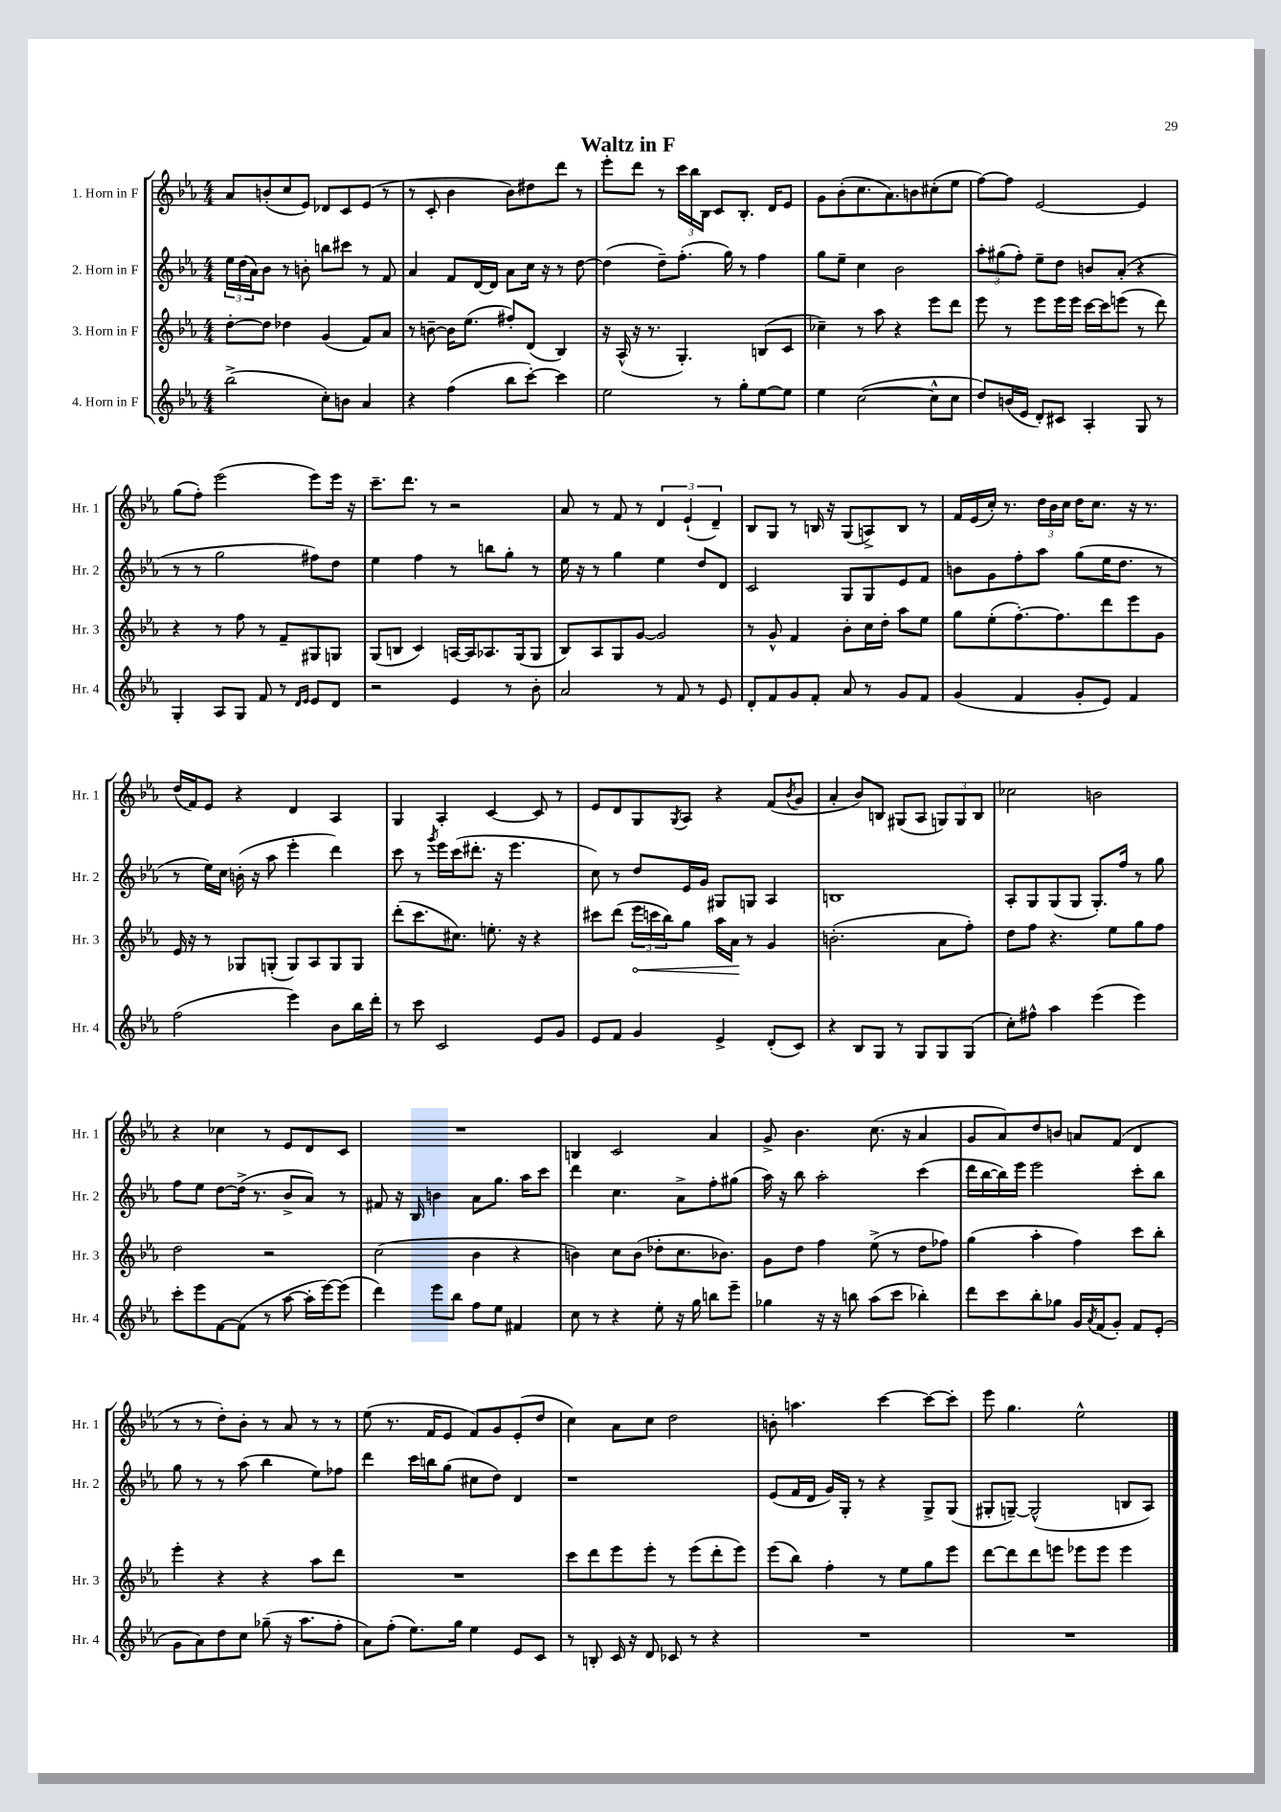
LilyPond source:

\header { title = "Waltz in F" }
<<
\new StaffGroup <<
\new Staff = "s0" \with { instrumentName = "1. Horn in F" shortInstrumentName = "Hr. 1" } {
    \clef treble \key ees \major \numericTimeSignature \time 4/4
    aes'8 b'8-.( c''8 ees'8) des'8 c'8 ees'8( r8 |
    r8 c'8-. bes'4 bes'8) dis''8 d'''8 r8 |
    ees'''8-. d'''8 r8 \tuplet 3/2 { c'''16 bes''16 bes16 } c'8 bes8.-. d'16 ees'8 |
    g'8 bes'8-.( c''8. aes'8.) b'8 cis''8-.( ees''8 |
    f''8~) f''8 ees'2~ ees'4 |
    g''8( f''8-.) ees'''2( ees'''8) ees'''16 r16 |
    c'''8.-- d'''8. r8 r2 |
    aes'8 r8 f'8 r8 \tuplet 3/2 { d'4 ees'4-!( d'4--) } |
    bes8 g8 r8 b16 r16 g8( a8->) b8 r8 |
    f'16 ees'16( c''16-.) r8. \tuplet 3/2 { d''16 bes'16 c''16 } d''16 c''8. r16 r8. |
    d''16( f'16) ees'8 r4 d'4 aes4 |
    g4 aes4-. c'4~ c'8 r8 |
    ees'8 d'8 g8 \acciaccatura { g8 } aes8 r4 f'8( \acciaccatura { bes'8 } g'8 |
    aes'4-. bes'8) b8 gis8( aes8 \tuplet 3/2 { g8) g8 b8 } |
    ces''2 b'2 |
    r4 ces''4 r8 ees'8 d'8 c'8 |
    R1 |
    b4 c'2 aes'4 |
    g'8-> bes'4. c''8.( r16 aes'4 |
    g'8 aes'8) d''8 b'8 a'8 f'8( d'4 |
    r8 r8 d''8-.) bes'8-. r8 aes'8 r8 r8 |
    ees''8( r8. f'16 ees'8 f'8) g'8 ees'8-.( d''8 |
    c''4) aes'8 c''8 d''2 |
    b'8-. a''4. c'''4~ c'''8~ c'''8-. |
    ees'''8 g''4. ees''2-^ \bar "|." |
}
\new Staff = "s1" \with { instrumentName = "2. Horn in F" shortInstrumentName = "Hr. 2" } {
    \clef treble \key ees \major \numericTimeSignature \time 4/4
    \tuplet 3/2 { ees''16 d''16( aes'16) } bes'8 r8 b'8-. b''8 cis'''8 r8 f'8 |
    aes'4 f'8 d'16~ d'16 aes'8 c''16 r16 r8 d''8~ |
    d''4( d''8--) f''8.-.( g''16) r8 f''4 |
    g''8 ees''8-- c''4 bes'2 |
    \tuplet 3/2 { aes''8-. gis''8( f''8-.) } ees''8-- d''8 b'8 aes'8-.( r4 |
    r8 r8 g''2 fis''8) d''8 |
    ees''4 f''4 r8 b''8 g''8-. r8 |
    ees''16 r16 r8 g''4 ees''4 d''8 d'8 |
    c'2 g8 g8 ees'8 f'8 |
    b'8 g'8 f''8-. aes''8 g''8( ees''16 d''8. r8 |
    r8 ees''16) c''16 b'16-.( r16 aes''8 ees'''4-. d'''4) |
    c'''8 r8 \acciaccatura { g'''8 } ees'''16 c'''16( dis'''8.-. r16 ees'''4. |
    c''8) r8 d''8 ees'16 g'16 gis8 g8 aes4 |
    b1 |
    aes8-. g8 g8( g8 g8.-.) f''16 r8 g''8 |
    f''8 ees''8 d''8~ d''16->( r8. bes'8-> aes'8) r8 |
    fis'8 r16 bes16 b'4 aes'8 g''8. aes''16 c'''8 |
    d'''4 c''4. aes'8-> f''8-. gis''8( |
    aes''16) r16 bes''8 aes''2-. c'''4( |
    d'''16 bes''16~ bes''16) ees'''16 ees'''2 c'''8-. bes''8 |
    g''8 r8 r8 aes''8( bes''4 ees''8) fes''8 |
    d'''4 c'''16 b''16 g''8( cis''8 d''8) d'4 |
    r1 |
    ees'8( f'16 d'16 g'16) g16-. r8 r4 g8-> g8( |
    gis8-. g8~--) g2-^( b8 aes8) \bar "|." |
}
\new Staff = "s2" \with { instrumentName = "3. Horn in F" shortInstrumentName = "Hr. 3" } {
    \clef treble \key ees \major \numericTimeSignature \time 4/4
    d''8~-. d''8 des''4 g'4( f'8) aes'8 |
    r8 b'8~-- b'16 ees''8.( fis''8-.) d'8( bes4) |
    r16 aes16-^( r16 r8. g4.-.) b8( c'8 |
    ces''4--) r8 aes''8 r4 ees'''8 d'''8 |
    ees'''8 r8 ees'''8 ees'''16 ees'''16 c'''16~ c'''16 e'''8( r8 d'''8) |
    r4 r8 f''8 r8 f'8-- gis8 g8 |
    g8( b8 c'4) a16~ a16 aes8. g16( g8 |
    bes8) aes8 g8 g'8~ g'2 |
    r8 g'8-^ f'4 bes'8-. c''16 d''16-. aes''8 ees''8 |
    g''8 ees''8-.( f''8.~-.) f''8. d'''8 ees'''8 g'8 |
    ees'16 r16 r8 ges8 g8-.( g8) aes8 g8 g8 |
    d'''8-.( c'''8. cis''8.) e''8.-. r16 r4 |
    cis'''8 d'''8( \tuplet 3/2 { \once \override Hairpin.circled-tip = ##t ees'''16\< c'''16 bes''16) } g''8 aes''16 aes'16\! r8 g'4 |
    b'2.-.( aes'8 f''8-.) |
    d''8 f''8 r4. ees''8 g''8 f''8 |
    d''2 r2 |
    c''2( bes'4 r4 |
    b'4) c''8 b'8( des''8-. c''8. bes'8.) |
    g'8 d''8 f''4 ees''8->( r8 d''8 fes''8) |
    g''4( aes''4-. f''4) c'''8 bes''8-. |
    ees'''4-. r4 r4 aes''8 d'''8 |
    R1 |
    c'''8 d'''8 ees'''8 ees'''8-. r8 ees'''8( d'''8-. ees'''8) |
    ees'''8( bes''8) f''4-. r8 ees''8 g''8 ees'''8 |
    d'''8~ d'''8 d'''8 e'''8 ees'''8 ees'''8 ees'''4 \bar "|." |
}
\new Staff = "s3" \with { instrumentName = "4. Horn in F" shortInstrumentName = "Hr. 4" } {
    \clef treble \key ees \major \numericTimeSignature \time 4/4
    bes''2->( c''8-.) b'8 aes'4 |
    r4 f''4( bes''8 c'''8~-.) c'''4 |
    ees''2 r8 g''8-. ees''8~ ees''8 |
    ees''4 c''2~( c''8-^ c''8 |
    d''8) b'16( ees'16 d'8-.) cis'8 aes4-. g8 r8 |
    g4-. aes8 g8 f'8 r8 \grace { d'16 ees'16 } ees'8 d'8 |
    r2 ees'4 r8 bes'8-. |
    aes'2 r8 f'8 r8 ees'8 |
    d'8-. f'8 g'8 f'8-. aes'8 r8 g'8 f'8 |
    g'4( f'4 g'8-. ees'8) f'4 |
    f''2( ees'''4) bes'8 bes''16 d'''16-. |
    r8 c'''8 c'2 ees'8 g'8 |
    ees'8 f'8 g'4 ees'4-> d'8-.( c'8) |
    r4 bes8 g8 r8 g8 g8 g8( |
    c''8-.) fis''8-^ aes''4 ees'''4( ees'''4) |
    c'''8-. ees'''8 f'8~ f'8( r8 aes''8~ aes''16-. ees'''16~) ees'''8( |
    d'''4) ees'''8 bes''8 f''8 ees''8 fis'4 |
    c''8 r8 r4 ees''8-. r16 g''16 b''8 ees'''8-- |
    ges''4 r16 r16 b''8 aes''8( c'''8 bes''4-.) |
    d'''8 c'''8 bes''8-. ges''8 g'16 \acciaccatura { aes'8 } f'16( g'8-.) f'8 ees'8-.( |
    g'8 aes'8) d''8 c''8 ges''8--( r16 aes''8. f''8-. |
    aes'8) f''8-.( ees''8.) g''16 ees''4 ees'8 c'8 |
    r8 b8-. c'16 r16 d'8 ces'8 r8 r4 |
    R1 |
    R1 \bar "|." |
}
>>
>>
\layout { \context { \Score \remove "Bar_number_engraver" } }
